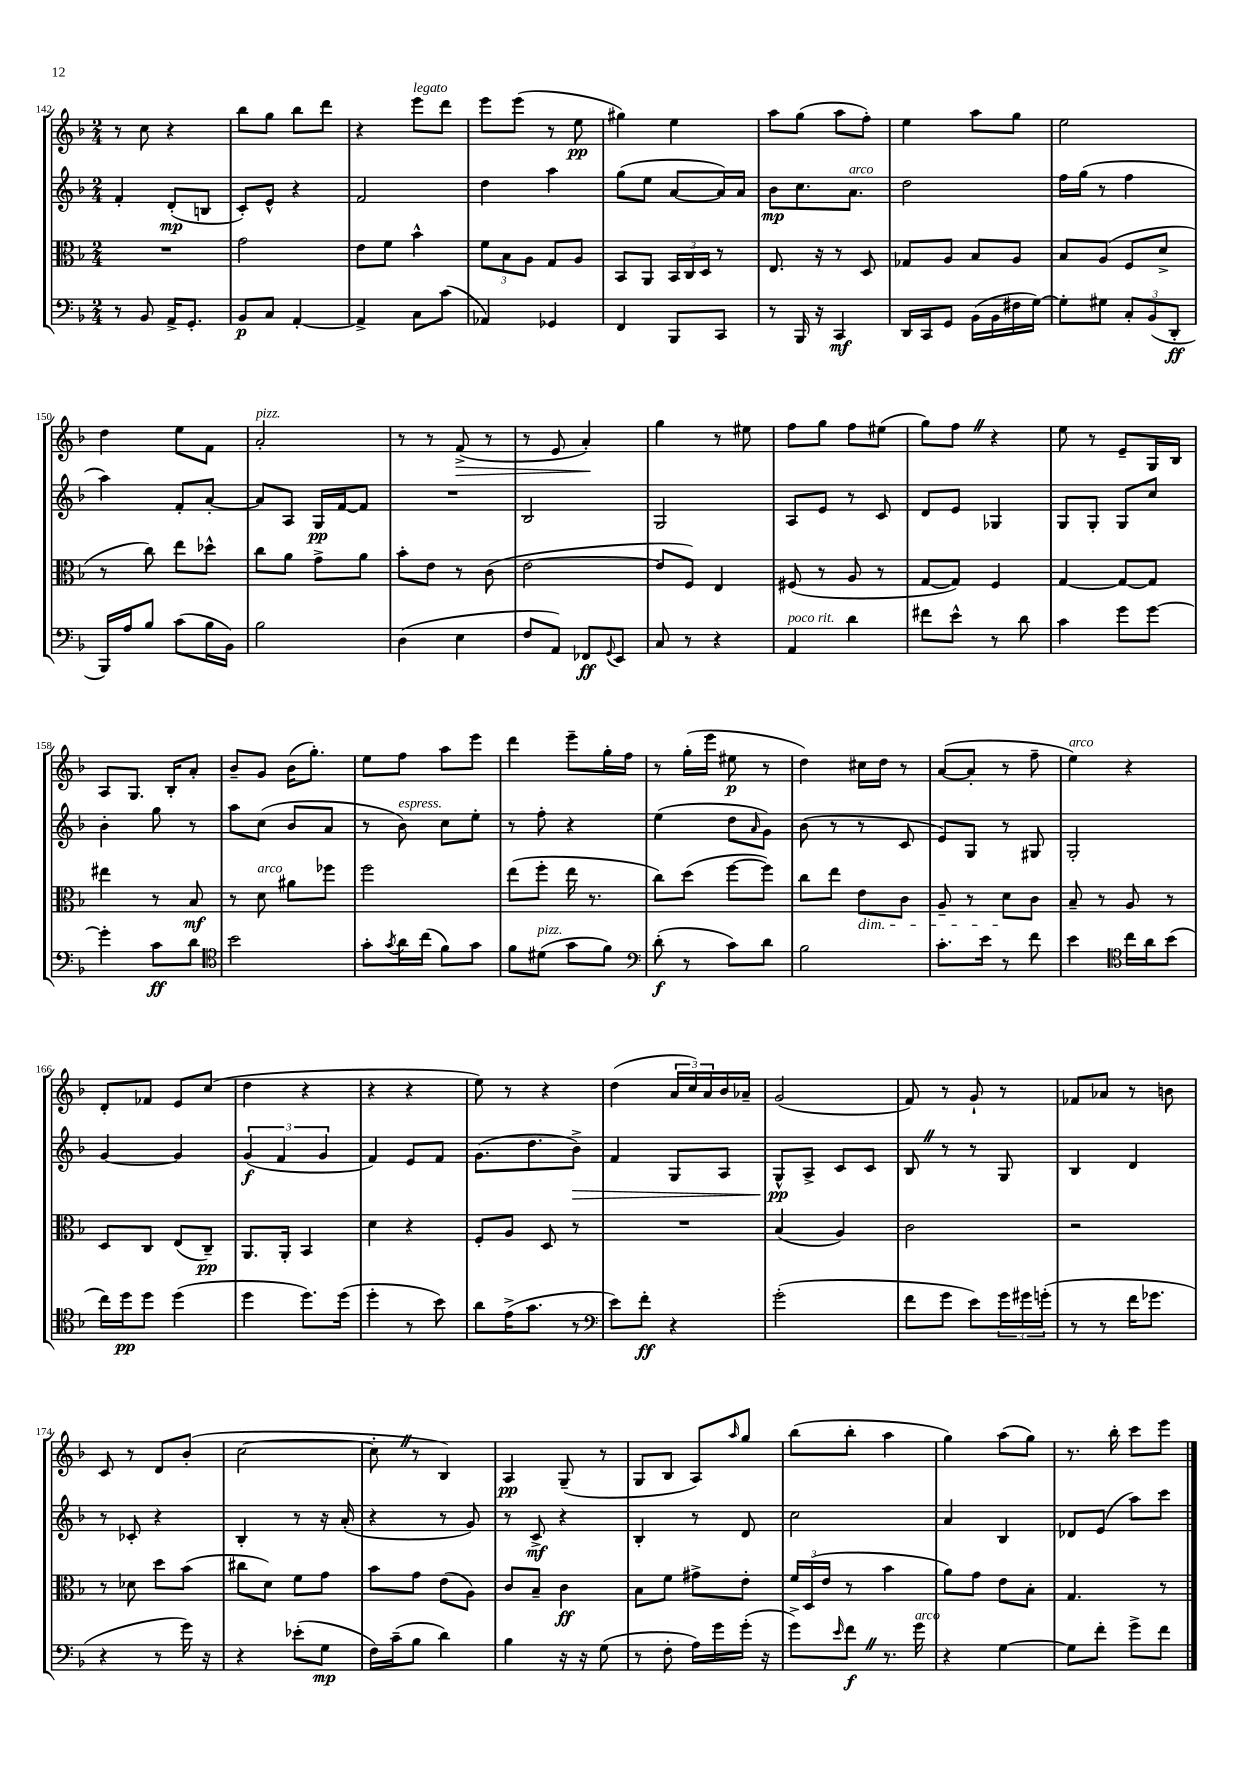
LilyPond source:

<<
\new StaffGroup <<
\new Staff = "s0" {
    \clef treble \key f \major \numericTimeSignature \time 2/4
    r8 c''8 r4 |
    bes''8 g''8 bes''8 d'''8 |
    r4 e'''8^\markup { \italic "legato" } d'''8 |
    e'''8 e'''8( r8 e''8\pp |
    gis''4) e''4 |
    a''8 g''8( a''8 f''8-.) |
    e''4 a''8 g''8 |
    e''2 |
    d''4 e''8 f'8 |
    a'2-.^\markup { \italic "pizz." } |
    r8 r8 f'8->\>( r8 |
    r8 e'8 a'4-.\!) |
    g''4 r8 eis''8 |
    f''8 g''8 f''8 eis''8( |
    g''8) f''8 \once \override BreathingSign.text = \markup { \musicglyph "scripts.caesura.straight" } \breathe r4 |
    e''8 r8 e'8-- g16 bes16 |
    a8 g8. bes16-. a'8-. |
    bes'8-- g'8 bes'16( g''8.-.) |
    e''8 f''8 a''8 e'''8 |
    d'''4 e'''8-- g''16-. f''16 |
    r8 g''16-.( e'''16 eis''8\p r8 |
    d''4) cis''16 d''16 r8 |
    a'8~( a'8-. r8 f''8-- |
    e''4^\markup { \italic "arco" }) r4 |
    d'8-. fes'8 e'8 c''8( |
    d''4 r4 |
    r4 r4 |
    e''8) r8 r4 |
    d''4( \tuplet 3/2 { a'16 c''16) a'16 } bes'16 aes'16-- |
    g'2( |
    f'8) r8 g'8-! r8 |
    fes'8 aes'8 r8 b'8 |
    c'8 r8 d'8 bes'8-.( |
    c''2~ |
    c''8-. \once \override BreathingSign.text = \markup { \musicglyph "scripts.caesura.straight" } \breathe r8 bes4) |
    a4\pp g8--( r8 |
    g8 bes8 a8) \grace { a''16 } g''8 |
    bes''8( bes''8-. a''4 |
    g''4) a''8( g''8) |
    r8. bes''16-. c'''8 e'''8 \bar "|." |
}
\new Staff = "s1" {
    \clef treble \key f \major \numericTimeSignature \time 2/4
    f'4-. d'8-.\mp( b8 |
    c'8-.) e'8-^ r4 |
    f'2 |
    d''4 a''4 |
    g''8( e''8 a'8~ a'16) a'16 |
    bes'8\mp c''8. a'8.^\markup { \italic "arco" } |
    d''2 |
    f''16 g''16( r8 f''4 |
    a''4) f'8-. a'8~-. |
    a'8 a8 g16\pp f'16~ f'8 |
    R2 |
    bes2 |
    g2 |
    a8 e'8 r8 c'8 |
    d'8 e'8 ges4 |
    g8 g8-. g8 c''8 |
    bes'4-. g''8 r8 |
    a''8 c''8( bes'8 a'8 |
    r8 bes'8^\markup { \italic "espress." }) c''8 e''8-. |
    r8 f''8-. r4 |
    e''4( d''8 \grace { a'16 } g'8) |
    bes'8( r8 r8 c'8 |
    e'8) g8 r8 gis8 |
    g2-. |
    g'4~ g'4 |
    \tuplet 3/2 { g'4\f( f'4 g'4 } |
    f'4) e'8 f'8 |
    g'8.( d''8. bes'8->\>) |
    f'4 g8 a8 |
    g8-^\pp\! a8-> c'8 c'8 |
    bes8 \once \override BreathingSign.text = \markup { \musicglyph "scripts.caesura.straight" } \breathe r8 r8 g8 |
    bes4 d'4 |
    r8 ces'8-. r4 |
    bes4-. r8 r16 a'16-.( |
    r4 r8 g'8) |
    r8 c'8->\mf r4 |
    bes4-. r8 d'8 |
    c''2 |
    a'4 bes4 |
    des'8 e'8( a''8) c'''8 \bar "|." |
}
\new Staff = "s2" {
    \clef alto \key f \major \numericTimeSignature \time 2/4
    R2 |
    g'2 |
    e'8 f'8 bes'4-^ |
    \tuplet 3/2 { f'8 bes8 a8 } g8 a8 |
    bes,8 a,8 \tuplet 3/2 { bes,16 c16 d16 } r8 |
    e8. r16 r8 d8 |
    ges8 a8 bes8 a8 |
    bes8 a8( f8 d'8-> |
    r8 c''8) e''8 des''8-^ |
    c''8 a'8 g'8-> a'8 |
    bes'8-. e'8 r8 c'8( |
    e'2~ |
    e'8 f8) e4 |
    fis8( r8 a8 r8 |
    g8~ g8) f4 |
    g4~ g8~ g8 |
    eis''4 r8 bes8\mf |
    r8 d'8^\markup { \italic "arco" } ais'8 fes''8 |
    f''2 |
    e''8( f''8-. e''16 r8. |
    c''8) d''8( f''8~ f''8) |
    c''8 e''8 e'8\dim c'8 |
    a8-- r8 d'8\! c'8 |
    bes8-- r8 a8 r8 |
    d8 c8 e8( c8--\pp) |
    a,8. a,16-. bes,4 |
    d'4 r4 |
    f8-. a8 d8 r8 |
    R2 |
    bes4( a4) |
    c'2 |
    r2 |
    r8 des'8 d''8 bes'8( |
    cis''8 d'8) f'8 g'8 |
    bes'8 g'8 e'8( a8) |
    c'8 bes8-- c'4\ff |
    bes8 f'8 gis'8-> e'8-. |
    \tuplet 3/2 { f'16 d16( e'16 } r8 bes'4 |
    a'8) g'8 e'8 bes8-. |
    g4. r8 \bar "|." |
}
\new Staff = "s3" {
    \clef bass \key f \major \numericTimeSignature \time 2/4
    r8 bes,8 a,16-> g,8.-. |
    bes,8\p c8 a,4~-. |
    a,4-> c8 c'8( |
    aes,4) ges,4 |
    f,4 bes,,8 c,8 |
    r8 bes,,16 r16 c,4\mf |
    d,16 c,16 g,8 bes,16( bes,16 fis16 g16~) |
    g8-. gis8 \tuplet 3/2 { c8-. bes,8( d,8-.\ff } |
    bes,,16) a16 bes8 c'8( bes16 bes,16) |
    bes2 |
    d4( e4 |
    f8 a,8) fes,8\ff \appoggiatura { g,8 } e,8 |
    c8 r8 r4 |
    a,4^\markup { \italic "poco rit." } d'4 |
    fis'8 e'8-^ r8 d'8 |
    c'4 g'8 g'8~ |
    g'4-. c'8\ff d'8 |
    \clef tenor bes'2 |
    g'8-. \acciaccatura { g'8 } a'16 c''16( f'8) g'8 |
    f'8 dis'8^\markup { \italic "pizz." }( g'8 f'8) |
    \clef bass d'8-.\f( r8 c'8) d'8 |
    bes2 |
    c'8.-. e'16 r8 f'8 |
    e'4 \clef tenor c''16 a'16 bes'8( |
    c''16) d''16\pp d''8 d''4( |
    d''4 d''8.) d''16( |
    d''4-. r8 bes'8) |
    a'8 e'16->( g'8. r8 |
    \clef bass e'8) f'8-.\ff r4 |
    g'2-.( |
    f'8 g'8 e'8) \tuplet 3/2 { g'16 gis'16 g'16-.( } |
    r8 r8 f'16 ges'8. |
    r4 r8 g'16) r16 |
    r4 ees'8-.( g8\mp |
    f16) c'16--( bes8 d'4) |
    bes4 r16 r16 g8( |
    r8 f8-. a16) g'16 g'16-.( r16 |
    g'8->) \grace { e'16 } f'8\f \once \override BreathingSign.text = \markup { \musicglyph "scripts.caesura.straight" } \breathe r8. g'16^\markup { \italic "arco" } |
    r4 g4~ |
    g8 f'8-. g'8-> f'8 \bar "|." |
}
>>
>>
\layout { \context { \Score currentBarNumber = #142 } }
